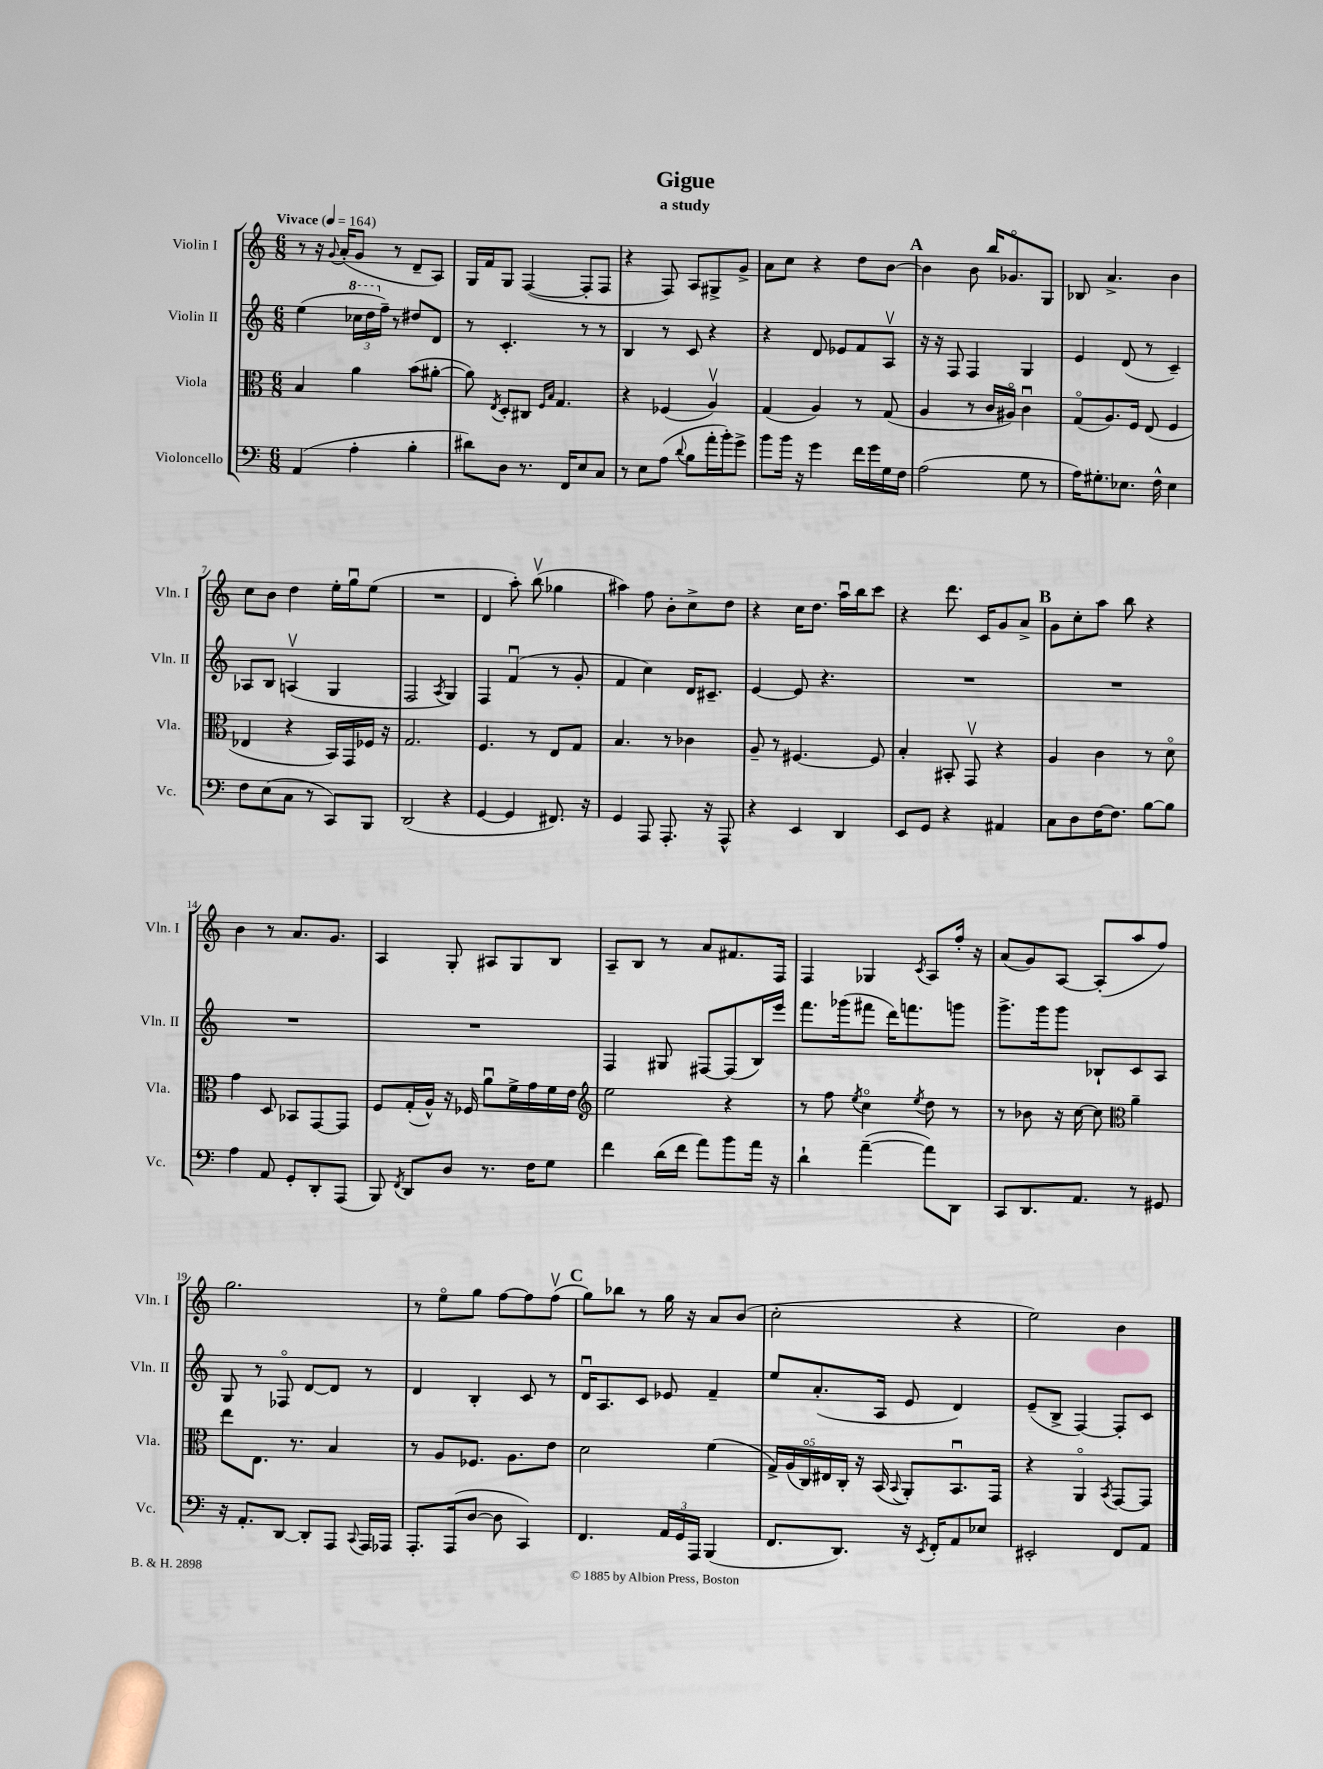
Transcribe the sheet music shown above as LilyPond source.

\header { title = "Gigue" subtitle = "a study" }
<<
\new StaffGroup <<
\new Staff = "s0" \with { instrumentName = "Violin I" shortInstrumentName = "Vln. I" } {
    \clef treble \key c \major \numericTimeSignature \time 6/8 \tempo "Vivace" 4 = 164
    \autoBeamOff r8 r16 \appoggiatura { g'8 } a'16[-.( g'8] r8 d'8[-- a8]) |
    g16[ f'16 g8] f4~( f8[-. f8] |
    r4 f8) a8[ gis8-> g'8]-> |
    a'8[ c''8] r4 d''8[ b'8]~ |
    \mark \markup { \bold "A" } b'4 b'8 b''16[ ges'8.\flageolet g8] |
    bes8 a'4.-> b'4 |
    c''8[ b'8] d''4 e''16[-. g''16\downbow e''8]( |
    R2. |
    d'4 a''8-.) b''8\upbow( ges''4 |
    ais''4) f''8 b'8[-. c''8-> d''8] |
    r4 c''16[ d''8.] a''16[\downbow b''16 c'''8] |
    r4 d'''8. c'16[ g'8 a'8]-> |
    \mark \markup { \bold "B" } g'8[ c''8-. a''8] b''8 r4 |
    b'4 r8 a'8.[ g'8.] |
    a4 g8-. ais8[ g8 b8] |
    a8[-- b8] r8 a'8[ fis'8. f16] |
    f4 ges4 \acciaccatura { c'8 } a8[ f''16]-. r16 |
    a'8[( g'8) a8]~ a8[-.( a''8 f''8]) |
    g''2. |
    r8 e''8[\flageolet g''8] f''8[~ f''8 f''8]\upbow( |
    \mark \markup { \bold "C" } g''8[) bes''8] r8 g''16 r16 a'8[ b'8]( |
    c''2-. r4 |
    e''2) b'4 \bar "|." |
}
\new Staff = "s1" \with { instrumentName = "Violin II" shortInstrumentName = "Vln. II" } {
    \clef treble \key c \major \numericTimeSignature \time 6/8
    \autoBeamOff e''4( \tuplet 3/2 { \ottava #1 ces'''16[ d'''16 \ottava #0 f''16]--) } r8 dis''8[ d'8] |
    r8 c'4.-. r8 r8 |
    b4 r8 c'8 r4 |
    r4 d'8 ees'8[ f'8 a8]\upbow |
    \mark \markup { \bold "A" } r16 r16 f8 f4 g4 |
    e'4 d'8( r8 c'4--) |
    aes8[ b8] a4\upbow( g4 |
    f2 \acciaccatura { a8 } g4) |
    f4 f'4\downbow( r8 g'8-. |
    f'4 c''4) d'16[ cis'8.]-- |
    e'4~ e'8 r4. |
    R2. |
    \mark \markup { \bold "B" } R2. |
    R2. |
    R2. |
    f4 gis8 fis8[~ fis8( b16) e'''16] |
    f'''8.[ ges'''16( fis'''8] d'''16[) f'''8. g'''8] |
    g'''8.[-> g'''16 g'''8] bes8[-! c'8 a8] |
    g8 r8 fes8\flageolet d'8[~ d'8] r8 |
    d'4 b4-. c'8 r8 |
    \mark \markup { \bold "C" } d'16[\downbow a8. c'8] ees'8 f'4-- |
    e''8[ a'8.-.( a16] e'8 d'4) |
    e'8[--( b8]-> f4~) f8[-. c'8] \bar "|." |
}
\new Staff = "s2" \with { instrumentName = "Viola" shortInstrumentName = "Vla." } {
    \clef alto \key c \major \numericTimeSignature \time 6/8
    \autoBeamOff b4 a'4 b'8[( ais'8]~-. |
    ais'8) \acciaccatura { e8 } d8[-. cis8] \grace { f16[ b16] } g4. |
    r4 fes4( a4\upbow) |
    g4( a4) r8 g8( |
    \mark \markup { \bold "A" } a4 r8 c'16[ ais16]\flageolet) c'4\downbow |
    g8[\flageolet( a8.) f16] e8( f4 |
    ees4 r4 b,16[) g,16 fes16] r16 |
    g2. |
    f4. r8 e8[ g8] |
    b4. r8 ces'4 |
    a8-- r8 fis4.~ fis8 |
    b4-. bis,8-. g,8\upbow r4 |
    \mark \markup { \bold "B" } a4 c'4 r8 d'8\flageolet |
    g'4 d8 bes,8[ g,8~ g,8] |
    f8[ g16-.( a16]-^) r16 fes16 a'8[\downbow f'16-> g'16 f'16 e'16] |
    \clef treble e''2 r4 |
    r8 f''8 \acciaccatura { e''8 } c''4\flageolet \acciaccatura { e''8 } d''8 r8 |
    r8 bes'8 r16 c''16~ c''8 \clef alto a'4-- |
    e''8[ e8.] r8. b4 |
    r8 a8[ fes8.] a8.[ e'8] |
    \mark \markup { \bold "C" } d'2 f'4( |
    \tuplet 5/4 { g16[->) a16( c16\flageolet) eis16 c16]-. } r16 b,16( \appoggiatura { b,8 } a,8[-.) b,8.\downbow g,16] |
    r4 a,4\flageolet \acciaccatura { b,8 } g,8[~ g,8] \bar "|." |
}
\new Staff = "s3" \with { instrumentName = "Violoncello" shortInstrumentName = "Vc." } {
    \clef bass \key c \major \numericTimeSignature \time 6/8
    \autoBeamOff a,4( a4-. b4-. |
    dis'8[) d8] r8. f,16[ e8 c8] |
    r8 e8[ a8]( \appoggiatura { d'8 } b8[ a'16-. b'16-.) g'8]-> |
    b'8[ b'16] r16 g'4 f'16[ g'16 g16 f16] |
    \mark \markup { \bold "A" } a2( g8 r8 |
    a16[) gis8.-. ees8.] f16-^ ees4 |
    f8[ e8( c8] r8 c,8[) b,,8] |
    d,2( r4 |
    g,4~ g,4 fis,8.) r16 |
    g,4 a,,8 a,,8.-. r16 a,,8-^ |
    r4 e,4 d,4 |
    e,8[ g,8] r4 ais,4 |
    \mark \markup { \bold "B" } c8[ d8 f16~ f8.] b8[~ b8] |
    a4 a,8 g,8[-. d,8-. a,,8]( |
    b,,8) \acciaccatura { f,8 } d,8[ d8] r8. f16[ g8] |
    f'4 d'16[( f'16] a'8[) b'8 a'16] r16 |
    d'4-! a'4~--( a'8[) d,8] |
    c,8[ d,8. a,8.] r8 gis,8 |
    r16 a,8.[-. d,8]~ d,8[-. a,,8] \appoggiatura { c,8 } a,,16[ aes,,16] |
    a,,8.[-. a,,16( d8]~ d8 c,4) |
    \mark \markup { \bold "C" } f,4. \tuplet 3/2 { a,16[ g,16 a,,16] } b,,4( |
    f,8.[ d,8.]) r16 \acciaccatura { e,8 } f,16[-. a,8 ees8] |
    eis,2-. f,8[ a,8] \bar "|." |
}
>>
>>
